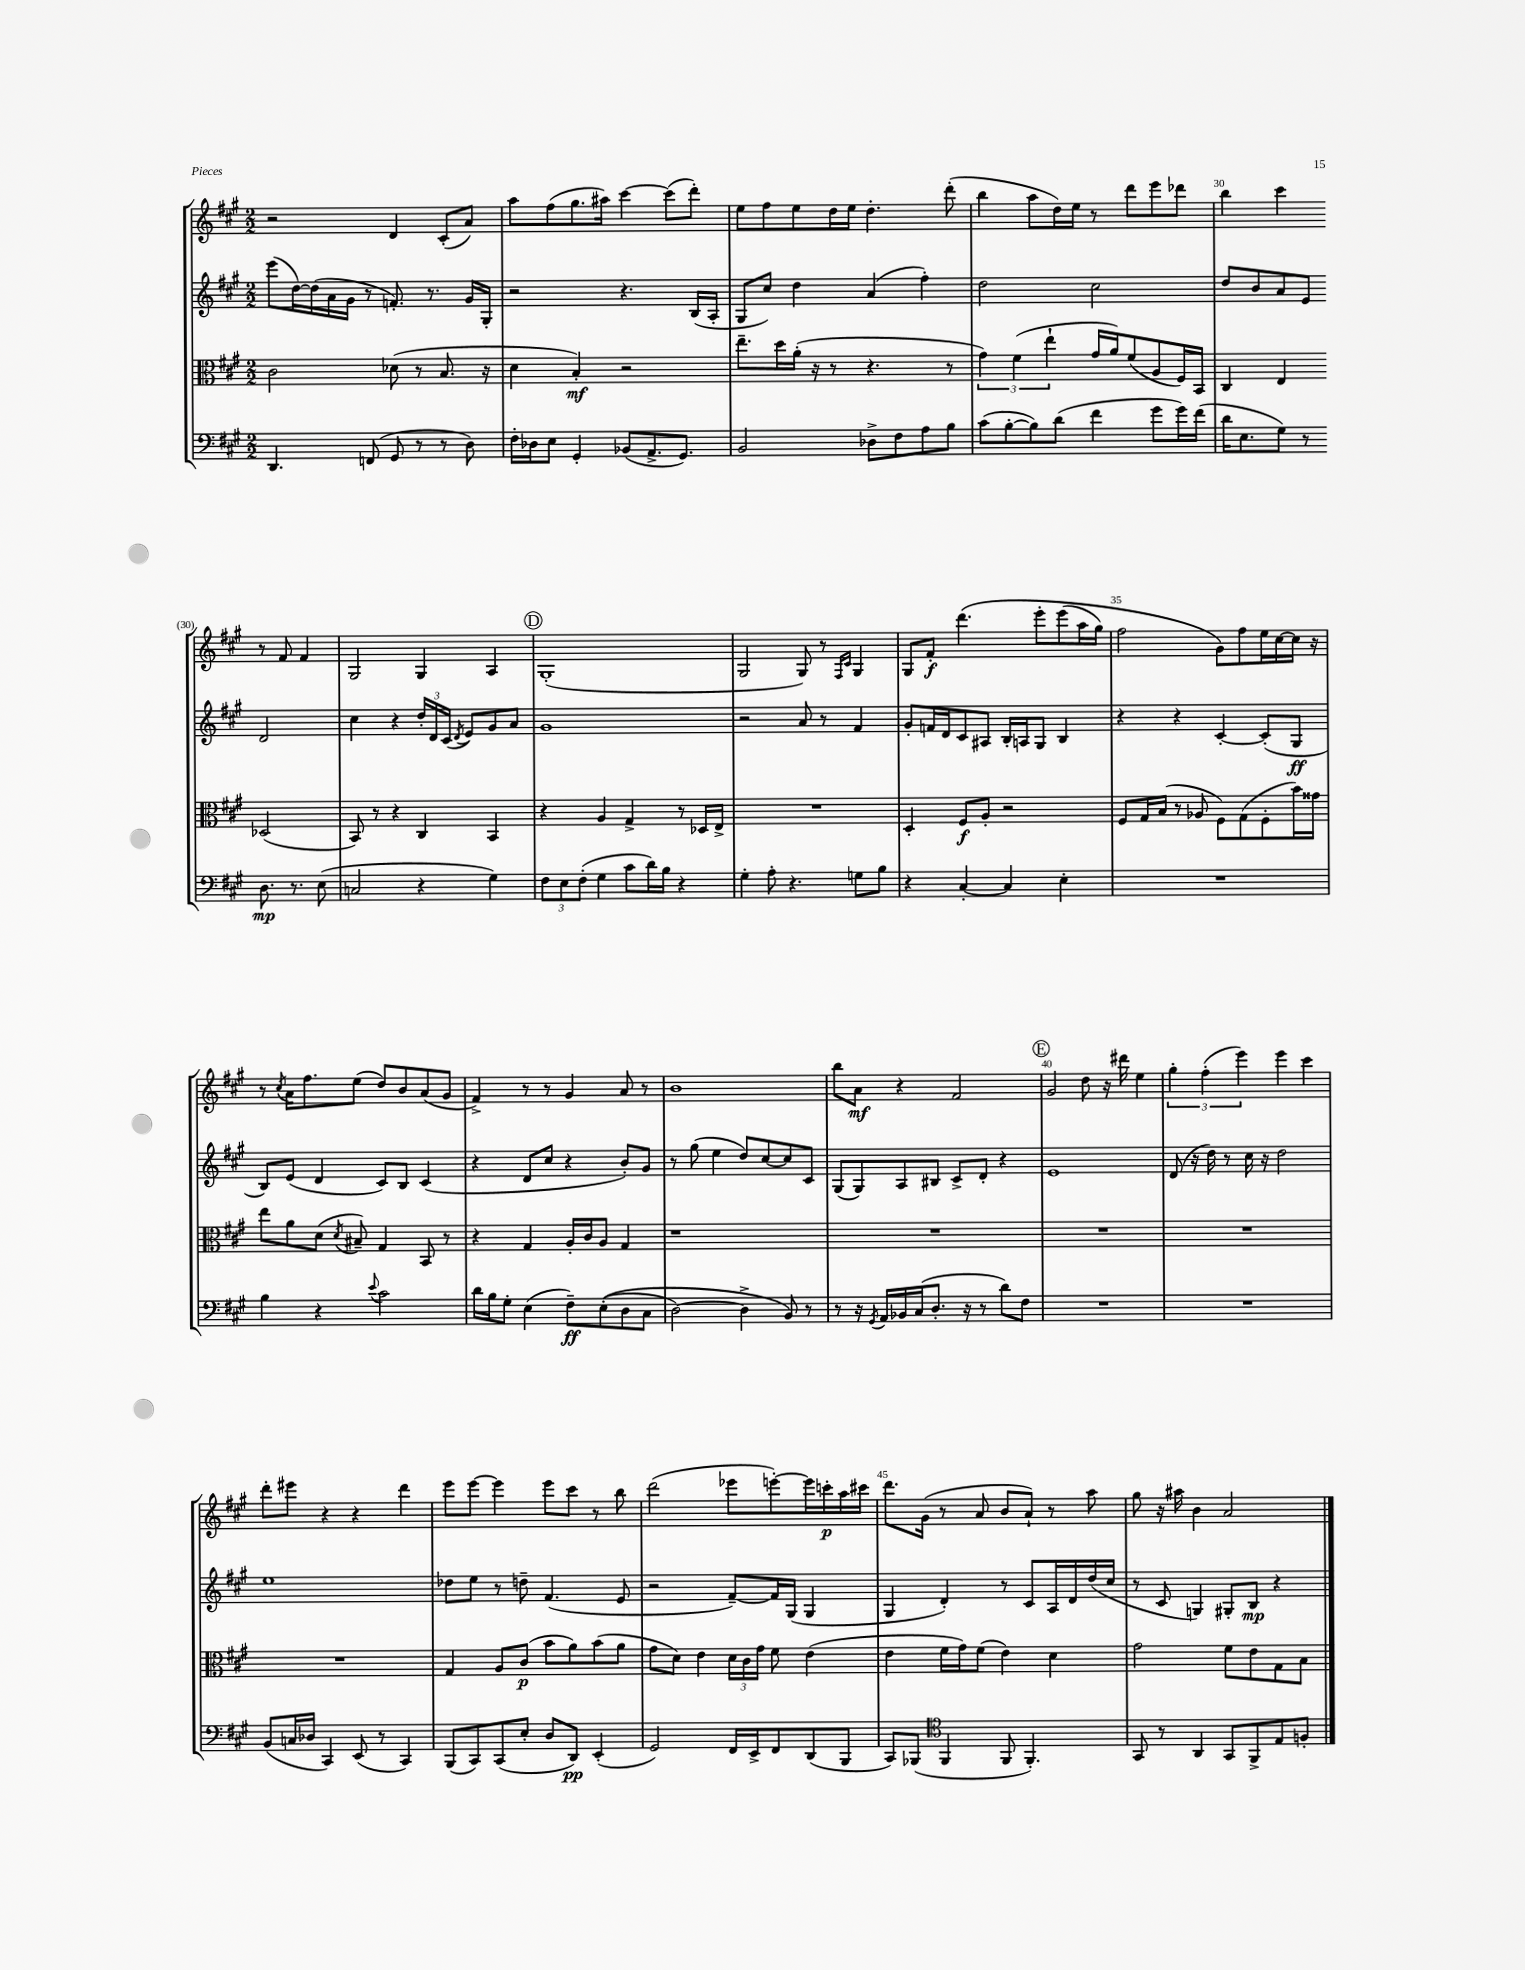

**kern	**kern	**kern	**kern
*staff4	*staff3	*staff2	*staff1
*clefF4	*clefC3	*clefG2	*clefG2
*k[f#c#g#]	*k[f#c#g#]	*k[f#c#g#]	*k[f#c#g#]
*M2/2	*M2/2	*M2/2	*M2/2
4.DD	2c#	(8eee	2r
.	.	[16dd)	.
.	.	(16dd]	.
.	.	16a	.
.	.	16g#	.
(8FF	.	8r	.
8GG#	(8d-	8.f')	4d
8r	8r	.	.
.	.	8.r	.
8r	8.B	.	(8c#'
8D)	.	16g#	8a)
.	16r	16G#'	.
=	=	=	=
16F#'	4d	2r	8aa
16D-	.	.	.
8E	.	.	(8ff#
4GG#'	4B')	.	8.gg#
.	.	.	16aa#)
(8BB-	2r	4.r	[4ccc#
8.AA^	.	.	.
.	.	.	(8ccc#]
8.GG#)	.	.	.
.	.	(16B	8ddd')
.	.	16A'	.
=	=	=	=
2BB	8.ee~	8G#	8ee
.	.	8cc#)	8ff#
.	16dd	.	.
.	(16a'	4dd	8ee
.	16r	.	.
.	8r	.	16dd
.	.	.	16ee
8D-^	4.r	(4a	4.dd'
8F#	.	.	.
8A	.	4ff#')	.
8B	8r	.	(8ddd'
=	=	=	=
(8c#	6g#)	2dd	4bb
[8B'	.	.	.
.	(6f#	.	.
8B])	.	.	8aa
.	6ee`	.	.
(8d	.	.	16dd)
.	.	.	16ee
4f#	16g#	2cc#	8r
.	16a)	.	.
.	(8f#	.	8ddd
8g#	8A	.	8eee
16g#)	16F#)	.	8ddd-
(16f#	16BB	.	.
=	=	=	=
16d	4C#	8dd	4bb
8.E	.	.	.
.	.	8b	.
8G#)	4E	8a	4ccc#
8r	.	8e	.
8.D	(2D-	2d	8r
.	.	.	8f#
8.r	.	.	.
.	.	.	4f#
(8E	.	.	.
=	=	=	=
2C	8BB)	4cc#	2G#
.	8r	.	.
.	4r	4r	.
4r	4C#	24dd'	4G#
.	.	24d	.
.	.	(24c#	.
.	.	8qd	.
.	.	8e)	.
4G#)	4BB	8g#	4A
.	.	8a	.
=	=	=	=
12F#	4r	1g#	(1G#'
12E	.	.	.
(12F#'	.	.	.
4G#	4A	.	.
8c#	4G#^	.	.
16d)	.	.	.
16B	.	.	.
4r	8r	.	.
.	16D-	.	.
.	16E^	.	.
=	=	=	=
4G#'	1r	2r	2G#
8A'	.	.	.
4.r	.	.	.
.	.	8a	8G#)
.	.	8r	8r
.	.	.	16qqF#
.	.	.	16qqc#
8G	.	4f#	4G#
8B	.	.	.
=	=	=	=
4r	4D'	8g#'	8G#
.	.	16f	8f#'
.	.	16d	.
[4C#'	8F#	8c#	&(4.ddd
.	8A'	8A#	.
4C#]	2r	16B'	.
.	.	16A	.
.	.	8G#	8eee'
4E'	.	4B	(8eee
.	.	.	16aa
.	.	.	16gg#)
=	=	=	=
1r	8F#	4r	2ff#
.	16G#	.	.
.	(16B	.	.
.	8r	4r	.
.	8A-	.	.
.	8F#)	[4c#'	8g#&)
.	(8G#	.	8ff#
.	8F#'	(8c#']	16ee
.	.	.	[16cc#
.	16b)	8G#	16cc#]
.	16g##	.	16r
=	=	=	=
4B	8ee	8B)	8r
.	.	.	8qcc#
.	8a	(8e	16a
.	.	.	8.ff#
4r	(8d	4d	.
.	8qd	.	.
.	8B#~)	.	(8ee
8qqe	.	.	.
2c#	4G#	8c#)	8dd)
.	.	8B	8b
.	8BB	(4c#	(8a
.	8r	.	8g#
=	=	=	=
16d	4r	4r	4f#^)
16B	.	.	.
8G#'	.	.	.
(4E	4G#	8d	8r
.	.	8cc#	8r
8F#~)	16A'	4r	4g#
.	16c#	.	.
&((8E'	8A	.	.
8D	4G#	8b')	8a
8C#	.	8g#	8r
=	=	=	=
[2D)	1r	8r	1b
.	.	(8gg#	.
.	.	4ee	.
4D^]	.	8dd)	.
.	.	[8cc#	.
8BB&)	.	8cc#]	.
8r	.	8c#	.
=	=	=	=
8r	1r	(8G#	8bb
16r	.	8G#)	8a
8qGG#	.	.	.
16AA	.	.	.
16BB-	.	8A	4r
(16C#	.	.	.
8.D'	.	8B#	.
.	.	8c#^	2f#
16r	.	.	.
8r	.	8d'	.
8d)	.	4r	.
8F#	.	.	.
=	=	=	=
1r	1r	1e	2g#
.	.	.	8dd
.	.	.	16r
.	.	.	16ddd#
.	.	.	4ee
=	=	=	=
1r	1r	(8d	6gg#'
.	.	16r	.
.	.	.	(6ff#'
.	.	16dd)	.
.	.	8r	.
.	.	.	6eee)
.	.	16cc#	.
.	.	16r	.
.	.	2dd	4eee
.	.	.	4ccc#
=	=	=	=
(8BB	1r	1ee	8ddd'
16C	.	.	8eee#
16D-	.	.	.
4CC#)	.	.	4r
(8EE	.	.	4r
8r	.	.	.
4CC#)	.	.	4ddd
=	=	=	=
(8BBB	4G#	8dd-	8eee
8CC#)	.	8ee	[8eee
(8CC#	8A	8r	4eee]
8E'	(8c#	8dd~	.
8D	8b	(4.f#	8eee
8DD)	8a)	.	8ccc#
(4EE'	(8b	.	8r
.	8a	8e	8bb
=	=	=	=
2GG#)	8g#	2r	(2ddd
.	8d)	.	.
.	4e	.	.
16FF#	24d	[8f#~)	8eee-
.	24c#	.	.
16EE^	.	.	.
.	24g#	.	.
8FF#	8f#	16f#]	[8eee')
.	.	(16G#	.
(8DD	(4e	4G#	16eee]
.	.	.	16ccc'
8BBB	.	.	16aa
.	.	.	16ccc#
=	=	=	=
8CC#)	4e	4G#	8.ddd
(8BBB-	.	.	.
.	.	.	(16g#
*clefC4	*	*	*
4FF#	16f#	4d')	8r
.	16g#)	.	.
.	(8f#	.	8a
8FF#	4e)	8r	8b
4.FF#')	.	8c#	8a`)
.	4d	16A	8r
.	.	16d	.
.	.	(16dd	8aa
.	.	16cc#	.
=	=	=	=
8GG#	2g#	8r	8gg#
8r	.	8c#	16r
.	.	.	16aa#
4AA	.	4G)	4b
8GG#	8f#	8G#'	2a
8FF#^	8e	8B	.
8E	8G#	4r	.
8F'	8B	.	.
==	==	==	==
*-	*-	*-	*-
